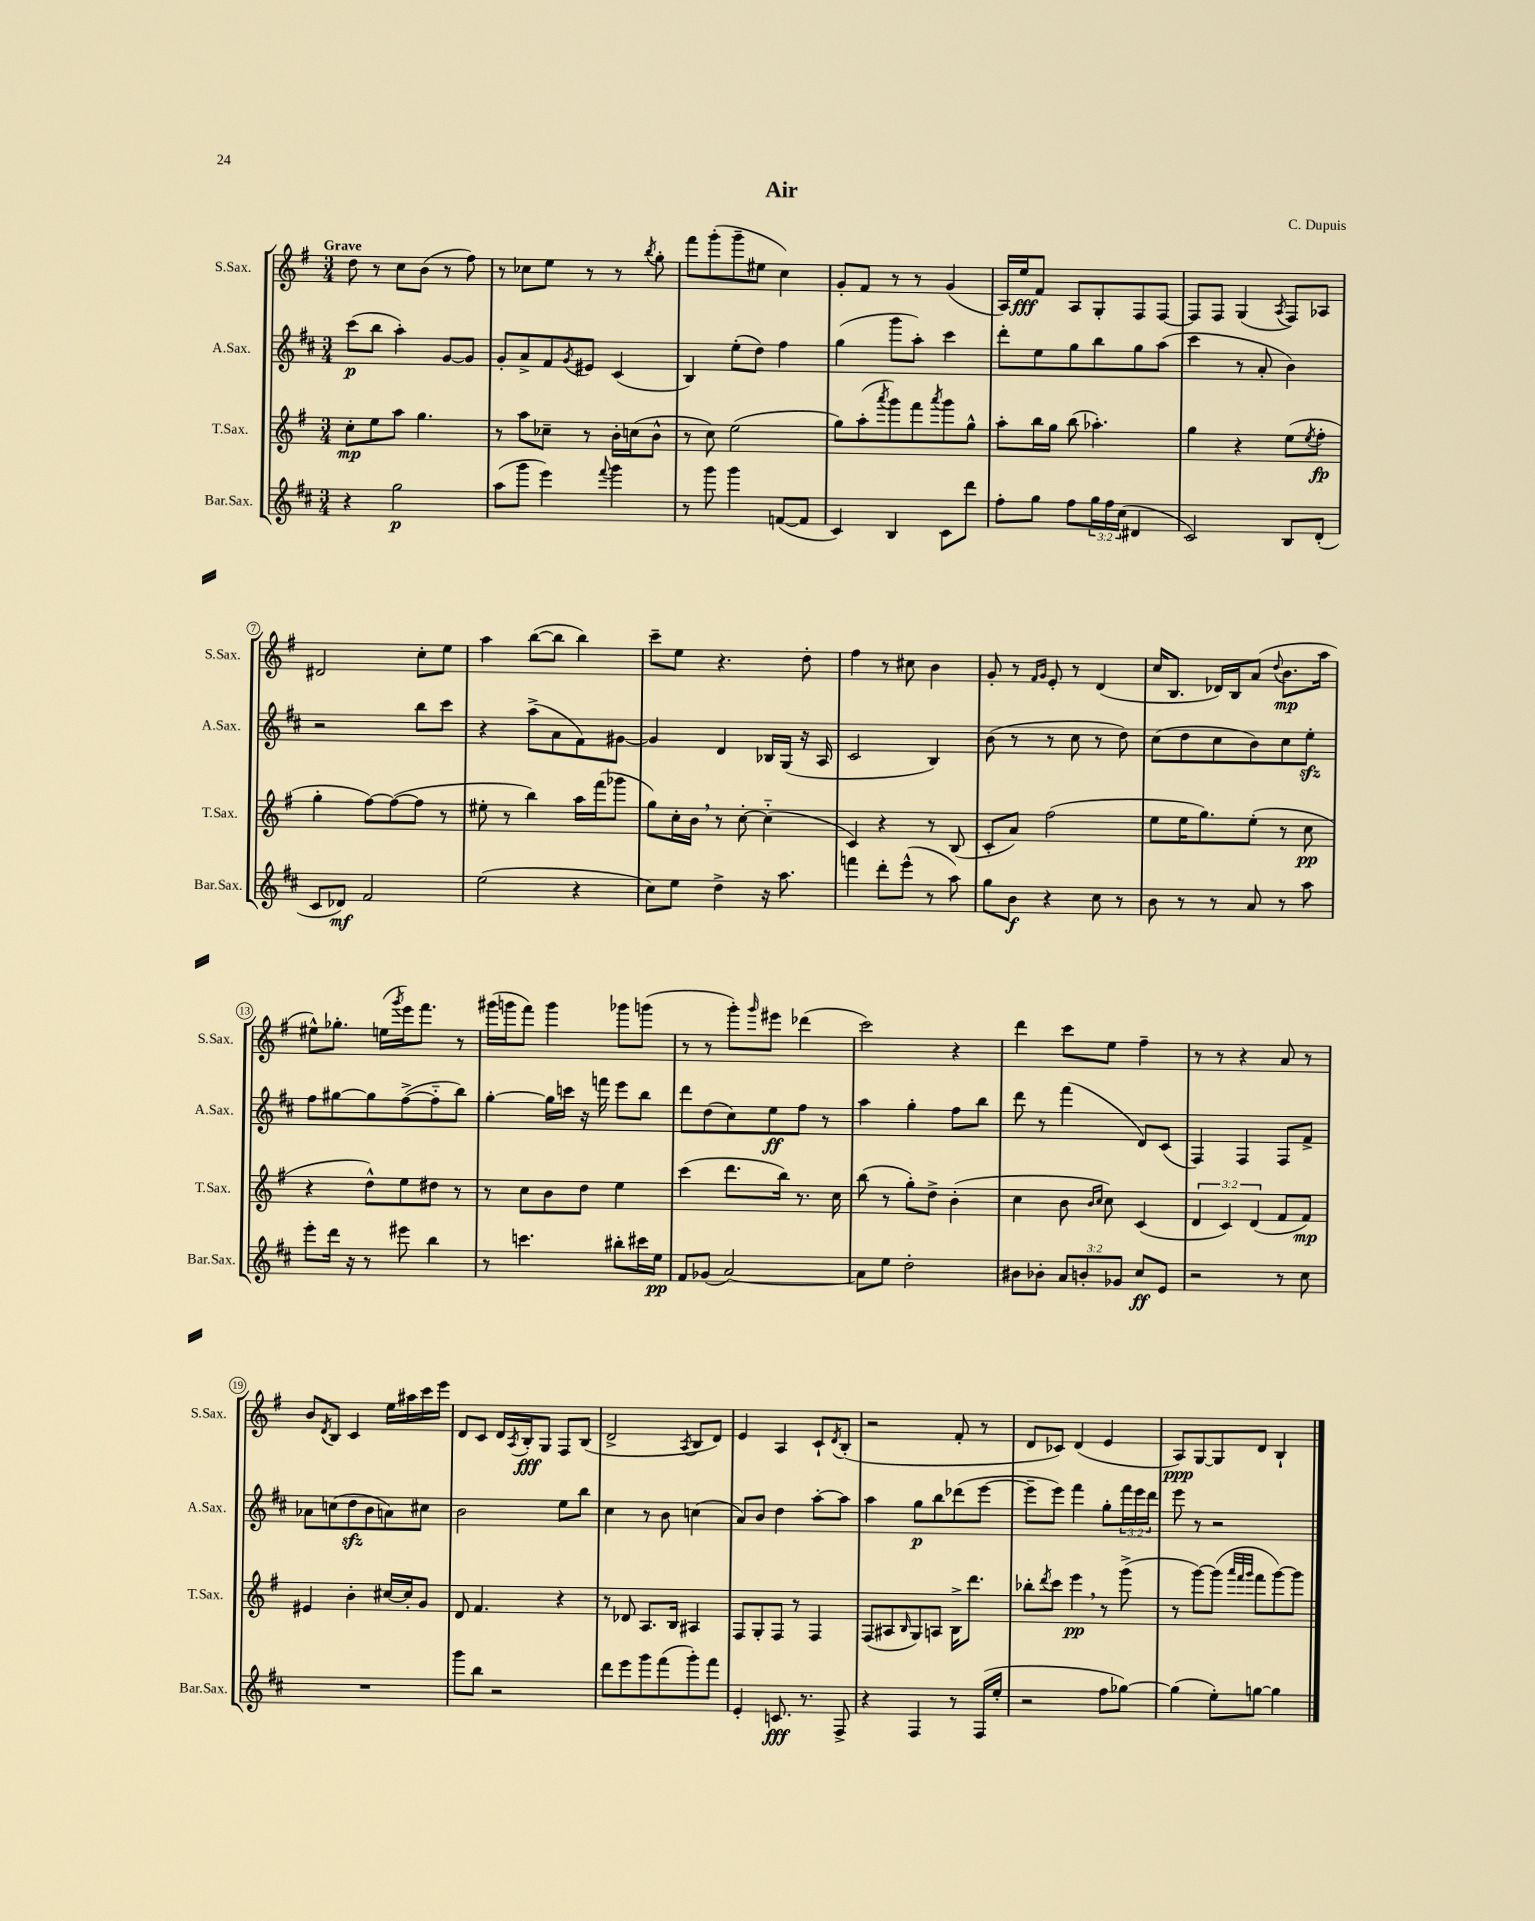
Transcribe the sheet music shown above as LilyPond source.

\header { title = "Air" composer = "C. Dupuis" }
<<
\new StaffGroup <<
\new Staff = "s0" \with { instrumentName = "S.Sax." shortInstrumentName = "S.Sax." } {
    \clef treble \key g \major \numericTimeSignature \time 3/4 \tempo "Grave"
    d''8 r8 c''8 b'8( r8 fis''8) |
    r8 ces''8 e''8 r8 r8 \acciaccatura { b''8 } g''8-. |
    fis'''8 g'''8-.( g'''8-- eis''8 c''4) |
    g'8-. fis'8 r8 r8 g'4( |
    a16) e''16\fff fis'8 a8 g8-. fis8 fis8~ |
    fis8 fis8 g4( \acciaccatura { a8 } fis8) aes8 |
    dis'2 c''8-. e''8 |
    a''4 b''8~( b''8 b''4) |
    c'''8-- e''8 r4. d''8-. |
    fis''4 r8 cis''8 b'4 |
    g'8-. r8 \grace { fis'16 g'16 } e'8-. r8 d'4( |
    c''16 b8. des'16) b16 a'8( \appoggiatura { d''8 } b'8.\mp a''16 |
    eis''8-^) ges''8.-. e''16( \acciaccatura { g'''8 } e'''16) fis'''8. r8 |
    gis'''16( g'''16 fis'''8) g'''4 ges'''8 g'''8( |
    r8 r8 g'''8-.) \grace { g'''16 } eis'''8 des'''4( |
    c'''2) r4 |
    d'''4 c'''8 e''8 fis''4-- |
    r8 r8 r4 a'8 r8 |
    b'8 \acciaccatura { d'8 } b8 c'4 e''16 ais''16 c'''16 e'''16 |
    d'8 c'8 d'16 \acciaccatura { a8 } b16-.\fff g8 fis8 b8( |
    d'2-> \acciaccatura { a8 } b8 d'8) |
    e'4 a4 c'8-! \acciaccatura { d'8 } b8-.( |
    r2 fis'8-. r8 |
    d'8 ces'8) d'4( e'4 |
    a8\ppp) g8~ g8 d'8 b4-! \bar "|." |
}
\new Staff = "s1" \with { instrumentName = "A.Sax." shortInstrumentName = "A.Sax." } {
    \clef treble \key d \major \numericTimeSignature \time 3/4 \override Staff.TupletNumber.text = #tuplet-number::calc-fraction-text
    cis'''8\p( b''8 a''4-.) g'8~ g'8 |
    g'8-. a'8-> fis'8 \acciaccatura { g'8 } eis'8 cis'4( |
    b4) e''8-.( d''8) fis''4 |
    g''4( g'''8 a''8-.) cis'''4 |
    d'''8-. e''8 g''8 b''8 g''8 a''8( |
    cis'''4 r8 a'8-. b'4) |
    r2 b''8 cis'''8 |
    r4 a''8->( a'8 fis'8) gis'8~ |
    gis'4 d'4 bes16 g16( r16 a16 |
    cis'2 b4) |
    b'8( r8 r8 cis''8 r8 d''8) |
    cis''8( d''8 cis''8 b'8) cis''8 e''8-.\sfz |
    fis''8 gis''8~ gis''8 fis''8~->( fis''8-_ b''8) |
    g''4~-. g''16 c'''16 r16 f'''16 e'''8 b''8 |
    d'''8 d''8( cis''8) e''8\ff fis''8 r8 |
    a''4 g''4-. fis''8 b''8 |
    d'''8 r8 fis'''4( d'8) cis'8( |
    fis4) fis4 fis8 fis'8-> |
    aes'8 c''8( d''8\sfz b'8 a'8) cis''8 |
    b'2 e''8 b''8 |
    cis''4 r8 b'8 c''4( |
    a'8) b'8 d''4 a''8~-. a''8 |
    a''4 g''8\p b''8 des'''8( e'''8~ |
    e'''8-- e'''8) fis'''4 g''8-. \tuplet 3/2 { fis'''16 e'''16 d'''16 } |
    e'''8 r8 r2 \bar "|." |
}
\new Staff = "s2" \with { instrumentName = "T.Sax." shortInstrumentName = "T.Sax." } {
    \clef treble \key g \major \numericTimeSignature \time 3/4 \override Staff.TupletNumber.text = #tuplet-number::calc-fraction-text
    c''8-.\mp e''8 a''8 g''4. |
    r8 a''8 ces''8-- r8 b'16-. c''16( b'8-^ |
    r8 c''8) e''2( |
    g''8) a''8-.( \acciaccatura { a'''8 } g'''8) fis'''8 \acciaccatura { a'''8 } g'''8 g''8-^ |
    a''8-. b''16 g''16 b''8( aes''4.-.) |
    g''4 r4 e''8( \acciaccatura { e''8 } fis''8-.\fp |
    g''4-. fis''8~) fis''8~( fis''8 r8 |
    eis''8-. r8 b''4) a''16 fis'''16( ges'''8 |
    g''8) c''16-. b'16 \breathe r8 c''8~-. c''4-_( |
    c'4) r4 r8 b8( |
    c'8-. a'8) fis''2( |
    e''8 e''16 g''8.) e''8-.( r8 c''8\pp |
    r4 d''8-^) e''8 dis''8 r8 |
    r8 c''8 b'8 d''8 e''4 |
    c'''4( d'''8. b''16) r8. c''16 |
    b''8( r8 g''8-.) d''8-> b'4-.( |
    c''4 b'8 \grace { b'16 c''16 } c''8) c'4( |
    \tuplet 3/2 { d'4 c'4) d'4( } fis'8 fis'8\mp) |
    eis'4 b'4-. cis''16~ cis''16-. g'8 |
    d'8 fis'4. r4 |
    r8 des'8 a8. b16 ais4 |
    fis8 g8-. fis8 r8 fis4 |
    fis8( ais8 \grace { b16 } g8) a8 b16-> d'''8. |
    bes''8-. \acciaccatura { d'''8 } c'''8 e'''4\pp \breathe r8 g'''8->( |
    r8 g'''8~) g'''8( \grace { a'''32 fis'''32 g'''32 } fis'''8 g'''8~) g'''8 \bar "|." |
}
\new Staff = "s3" \with { instrumentName = "Bar.Sax." shortInstrumentName = "Bar.Sax." } {
    \clef treble \key d \major \numericTimeSignature \time 3/4 \override Staff.TupletNumber.text = #tuplet-number::calc-fraction-text
    r4 g''2\p |
    a''8( g'''8 e'''4) \appoggiatura { fis'''8 } g'''4 |
    r8 g'''8 g'''4 f'8~( f'8 |
    cis'4) b4 cis'8 d'''8 |
    fis''8-. g''8 fis''8 \tuplet 3/2 { g''16 fis''16 cis''16( } dis'4 |
    cis'2) b8 d'8-.( |
    cis'8 des'8\mf) fis'2 |
    e''2( r4 |
    cis''8) e''8 d''4-> r16 a''8. |
    f'''4 d'''8-. e'''8-^( r8 a''8) |
    g''8 b'8\f r4 cis''8 r8 |
    b'8 r8 r8 a'8 r8 a''8 |
    e'''8-. d'''16 r16 r8 eis'''8 b''4 |
    r8 c'''4. bis''8-. cis'''16 e''16\pp |
    fis'8 ges'8( a'2~) |
    a'8 e''8 d''2-. |
    bis'8 bes'8-. \tuplet 3/2 { a'8 b'8-. ges'8 } cis''8\ff e'8 |
    r2 r8 cis''8 |
    R2. |
    g'''8 b''8 r2 |
    d'''8 e'''8 g'''8 fis'''8( g'''8-.) fis'''8 |
    e'4-. c'8.\fff r8. fis8-> |
    r4 fis4 r8 fis16( e''16-. |
    r2 fis''8 ges''8~) |
    ges''4( e''8-.) g''8~ g''4 \bar "|." |
}
>>
>>
\layout { \context { \Score \override BarNumber.stencil = #(make-stencil-circler 0.1 0.3 ly:text-interface::print) } }
